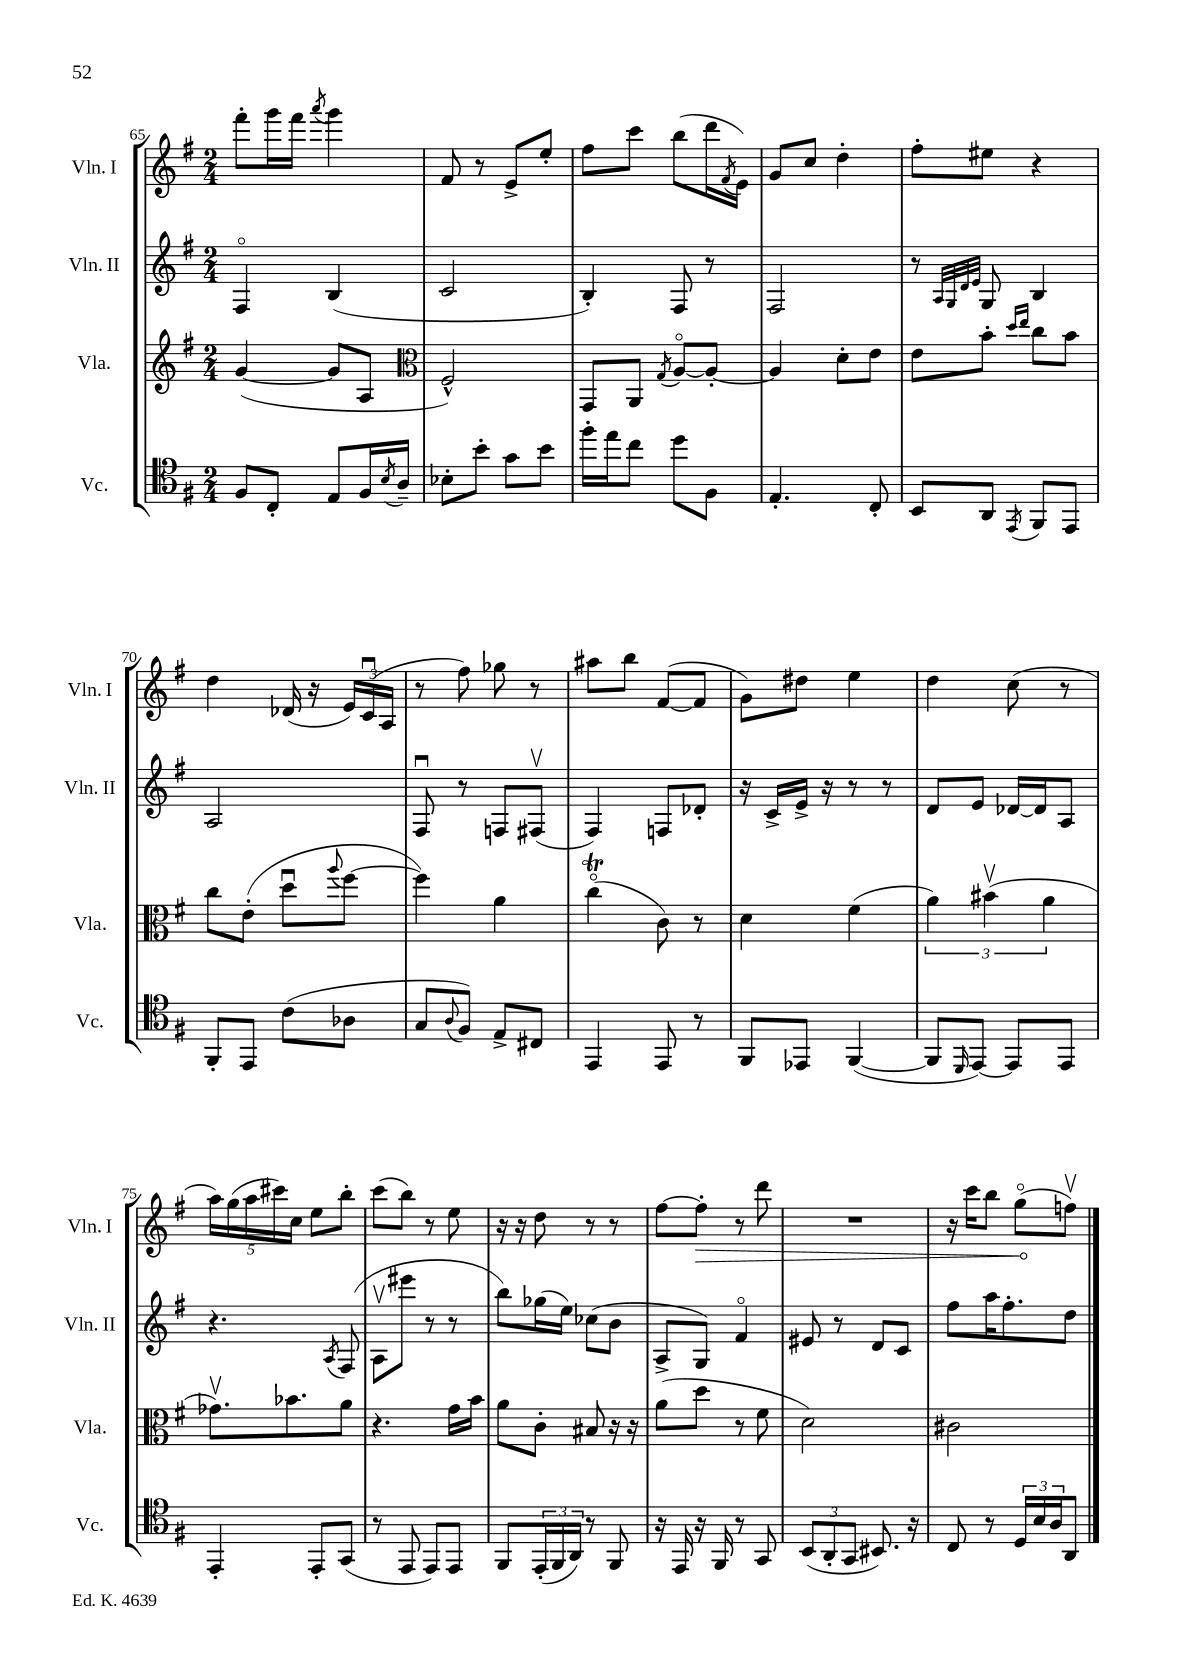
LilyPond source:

<<
\new StaffGroup <<
\new Staff = "s0" \with { instrumentName = "Vln. I" shortInstrumentName = "Vln. I" } {
    \clef treble \key g \major \numericTimeSignature \time 2/4
    fis'''8-. g'''16 fis'''16 \acciaccatura { a'''8 } g'''4 |
    fis'8 r8 e'8-> e''8-. |
    fis''8 c'''8 b''8( d'''16 \acciaccatura { fis'8 } e'16) |
    g'8 c''8 d''4-. |
    fis''8-. eis''8 r4 |
    d''4 des'16( r16 \tuplet 3/2 { e'16) c'16\downbow( a16 } |
    r8 fis''8) ges''8 r8 |
    ais''8 b''8 fis'8~( fis'8 |
    g'8) dis''8 e''4 |
    d''4 c''8( r8 |
    \tuplet 5/4 { a''16) g''16( a''16 cis'''16) c''16 } e''8 b''8-. |
    c'''8( b''8) r8 e''8 |
    r16 r16 d''8 r8 r8 |
    fis''8~ \once \override Hairpin.circled-tip = ##t fis''8-.\> r8 d'''8 |
    R2 |
    r16 c'''16 b''8 g''8\flageolet\!( f''8\upbow) \bar "|." |
}
\new Staff = "s1" \with { instrumentName = "Vln. II" shortInstrumentName = "Vln. II" } {
    \clef treble \key g \major \numericTimeSignature \time 2/4
    fis4\flageolet b4( |
    c'2 |
    b4-.) fis8 r8 |
    fis2 |
    r8 \grace { a32 g32 d'32 e'32 } g8 b4 |
    a2 |
    fis8\downbow r8 f8 fis8\upbow( |
    fis4) f8 des'8-. |
    r16 c'16-> e'16-> r16 r8 r8 |
    d'8 e'8 des'16~ des'16 a8 |
    r4. \acciaccatura { a8 } fis8( |
    a8\upbow eis'''8 r8 r8 |
    b''8) ges''16( e''16) ces''8( b'8 |
    a8-> g8) fis'4\flageolet |
    eis'8 r8 d'8 c'8 |
    fis''8 a''16 fis''8.-. d''8 \bar "|." |
}
\new Staff = "s2" \with { instrumentName = "Vla." shortInstrumentName = "Vla." } {
    \clef treble \key g \major \numericTimeSignature \time 2/4
    g'4~( g'8 a8 |
    \clef alto fis2-^) |
    g,8 a,8 \acciaccatura { g8 } a8~\flageolet a8~-. |
    a4 d'8-. e'8 |
    e'8 b'8-. \grace { d''16 e''16 } c''8 b'8 |
    c''8 e'8-.( d''8\downbow \appoggiatura { a''8 } fis''8~ |
    fis''4) a'4 |
    c''4\flageolet\trill( c'8) r8 |
    d'4 fis'4( |
    \tuplet 3/2 { a'4) bis'4\upbow( a'4 } |
    ges'8.\upbow) bes'8. a'8 |
    r4. g'16 b'16 |
    a'8 c'8-. bis8 r16 r16 |
    a'8( d''8 r8 fis'8 |
    d'2) |
    cis'2 \bar "|." |
}
\new Staff = "s3" \with { instrumentName = "Vc." shortInstrumentName = "Vc." } {
    \clef tenor \key g \major \numericTimeSignature \time 2/4
    fis8 c8-. e8 fis16 \acciaccatura { b8 } a16-- |
    bes8-. b'8-. g'8 b'8 |
    fis''16-. e''16 c''8 d''8 fis8 |
    e4.-. c8-. |
    b,8 a,8 \acciaccatura { e,8 } fis,8 e,8 |
    fis,8-. e,8 c'8( aes8 |
    g8 \appoggiatura { a8 } fis8) e8-> cis8 |
    e,4 e,8 r8 |
    fis,8 ees,8 fis,4~( |
    fis,8 \grace { d,16 } e,8~) e,8 e,8 |
    e,4-. e,8-. g,8( |
    r8 e,8 e,8) e,8 |
    fis,8 \tuplet 3/2 { e,16-.( fis,16 a,16) } r8 fis,8 |
    r16 e,16 r16 fis,16 r8 g,8 |
    \tuplet 3/2 { b,8( a,8-. g,8 } bis,8.) r16 |
    c8 r8 \tuplet 3/2 { d16 b16 a16 } a,8 \bar "|." |
}
>>
>>
\layout { \context { \Score currentBarNumber = #65 } }
